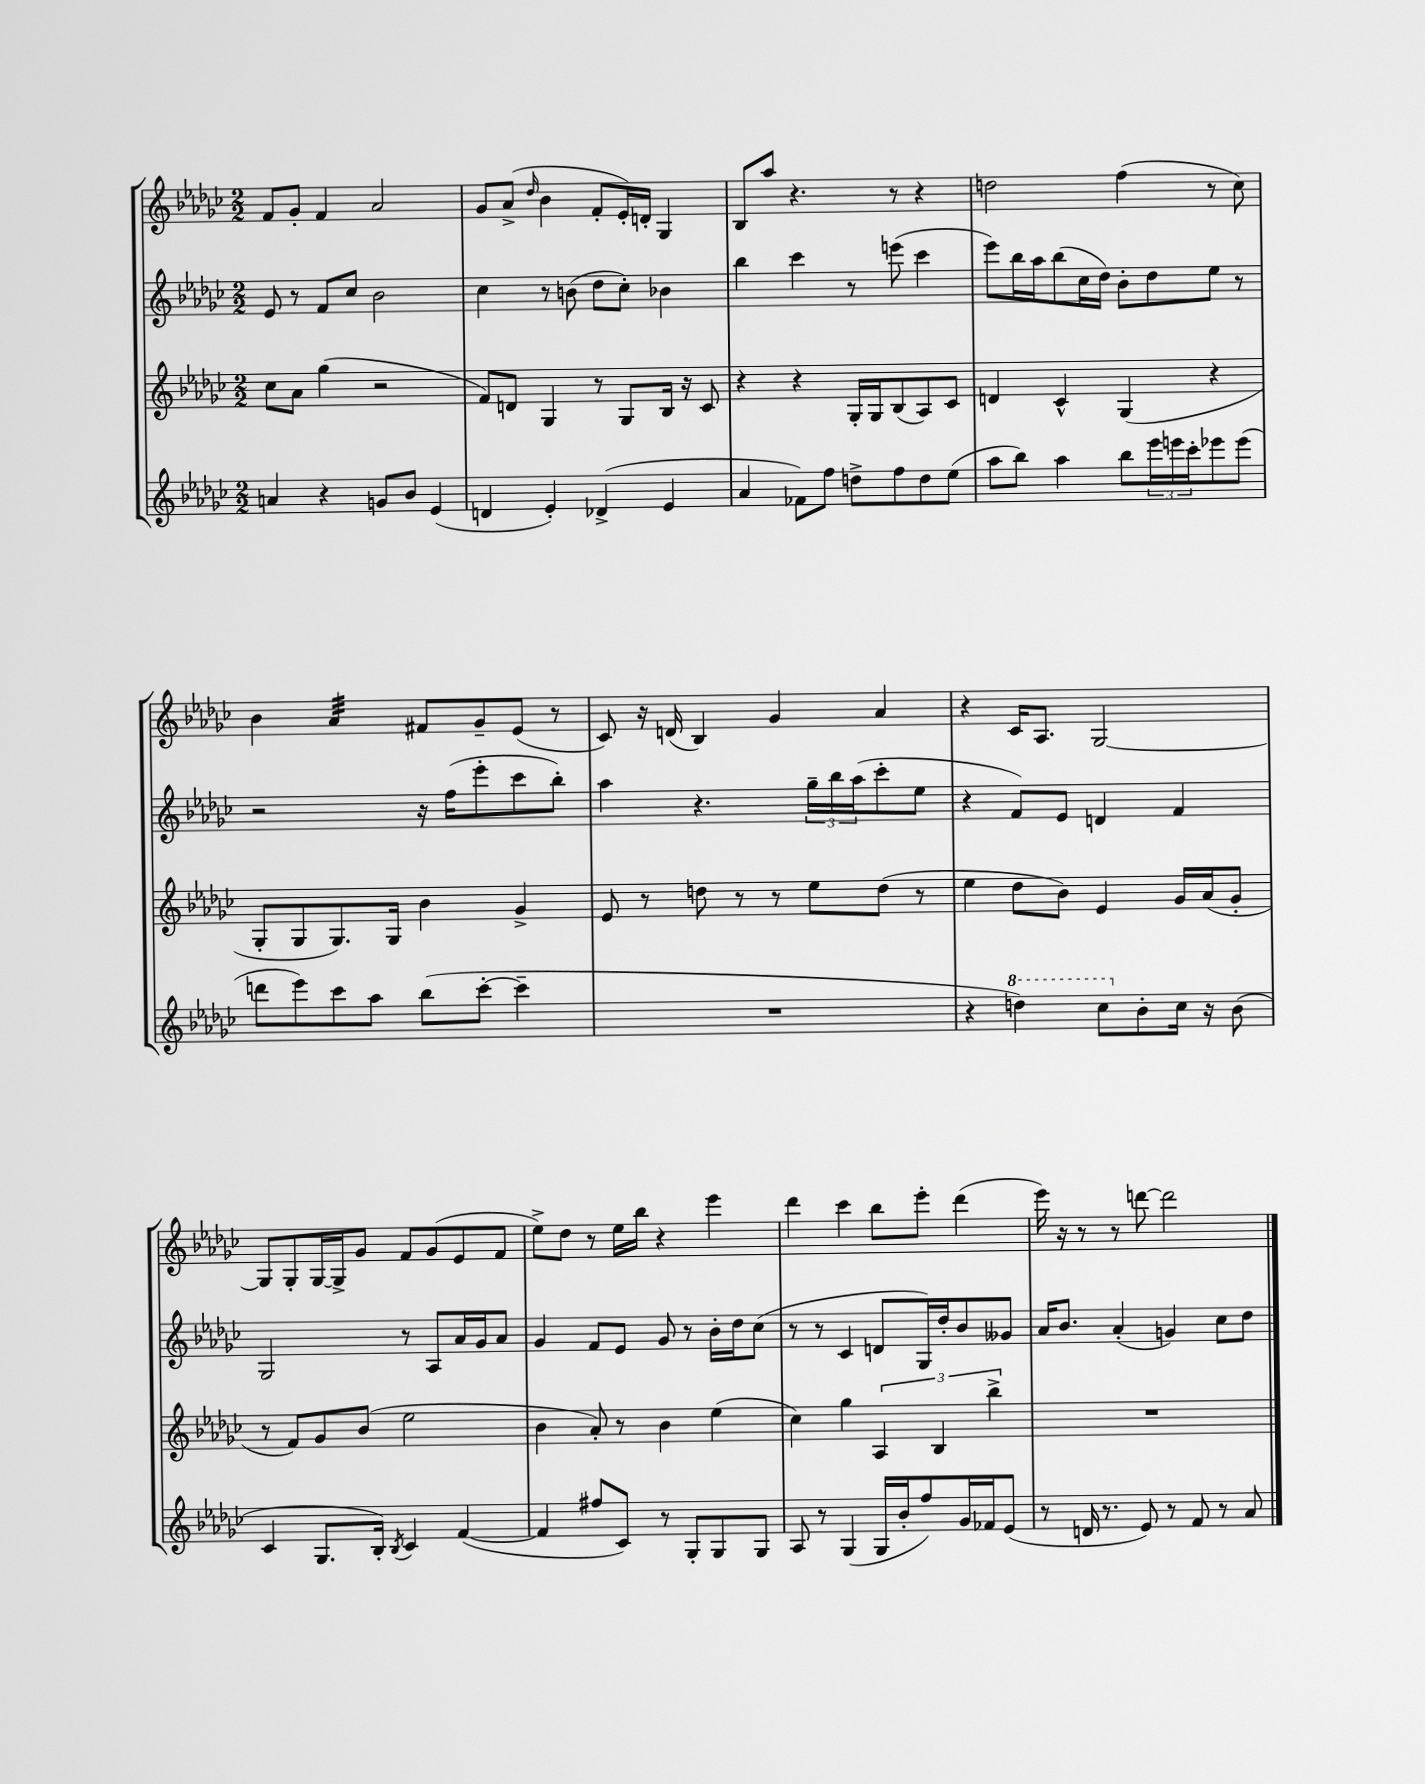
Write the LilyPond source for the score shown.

<<
\new StaffGroup <<
\new Staff = "s0" {
    \clef treble \key ges \major \numericTimeSignature \time 2/2
    f'8 ges'8-. f'4 aes'2 |
    ges'8 aes'8->( \grace { des''16 } bes'4 f'8-. ees'16-.) d'16-. ges4 |
    bes8 aes''8 r4. r8 r4 |
    d''2 f''4( r8 ces''8) |
    bes'4 aes'4:32 fis'8 ges'8-- ees'8( r8 |
    ces'8) r16 d'16( bes4) ges'4 aes'4 |
    r4 ces'16 aes8. ges2~ |
    ges8 ges8-. ges16~ ges16-> ges'8 f'8 ges'8( ees'8 f'8 |
    ees''8->) des''8 r8 ees''16 bes''16 r4 ees'''4 |
    des'''4 ces'''4 bes''8 ees'''8-. des'''4( |
    ees'''16) r16 r8 r8 d'''8~ d'''2 \bar "|." |
}
\new Staff = "s1" {
    \clef treble \key ges \major \numericTimeSignature \time 2/2
    ees'8 r8 f'8 ces''8 bes'2 |
    ces''4 r8 b'8( des''8 ces''8-.) bes'4 |
    bes''4 ces'''4 r8 e'''8( ces'''4 |
    ees'''8) bes''16 aes''16 bes''8( ces''16 des''16) bes'8-. des''8 ees''8 r8 |
    r2 r16 f''16( ees'''8-. ces'''8 bes''8-.) |
    aes''4 r4. \tuplet 3/2 { ges''16-- bes''16 aes''16( } ces'''8-. ees''8 |
    r4 f'8) ees'8 d'4 f'4 |
    ges2 r8 aes8 aes'16 ges'16 aes'8 |
    ges'4 f'8 ees'8 ges'8 r8 bes'16-. des''16 ces''8( |
    r8 r8 ces'4 d'8 ges16) des''16-. bes'8 geses'8 |
    aes'16 bes'8. aes'4-.( g'4) ces''8 des''8 \bar "|." |
}
\new Staff = "s2" {
    \clef treble \key ges \major \numericTimeSignature \time 2/2
    ces''8 aes'8 ges''4( r2 |
    f'8) d'8 ges4 r8 ges8 bes16 r16 ces'8 |
    r4 r4 ges16-. ges16 bes8( aes8) ces'8 |
    d'4 ces'4-^ ges4( r4 |
    ges8-. ges8 ges8.) ges16 bes'4 ges'4-> |
    ees'8 r8 d''8 r8 r8 ees''8 d''8( r8 |
    ees''4 des''8 bes'8) ees'4 ges'16 aes'16( ges'8-. |
    r8 f'8) ges'8 bes'8( ees''2 |
    bes'4 aes'8-.) r8 bes'4 ees''4( |
    ces''4) ges''4 \tuplet 3/2 { aes4 bes4 bes''4-> } |
    R1 \bar "|." |
}
\new Staff = "s3" {
    \clef treble \key ges \major \numericTimeSignature \time 2/2
    a'4 r4 g'8 bes'8 ees'4( |
    d'4 ees'4-.) des'4->( ees'4 |
    aes'4 fes'8) f''8 d''8-> f''8 d''8 ees''8( |
    aes''8 bes''8) aes''4 bes''8 \tuplet 3/2 { ees'''16 e'''16 ces'''16-. } ees'''8 ees'''8( |
    d'''8 ees'''8) ces'''8 aes''8 bes''8( ces'''8~-. ces'''4-- |
    R1 |
    r4 \ottava #1 d'''4) ces'''8 \ottava #0 bes'8-. ces''16 r16 bes'8( |
    ces'4 ges8. bes16-.) \acciaccatura { bes8 } ces'4 f'4~( |
    f'4 fis''8 ces'8) r8 ges8-. ges8 ges8 |
    aes8 r8 ges4( ges16 bes'16-. f''8) ges'16 fes'16 ees'8( |
    r8 d'16 r8. ees'8) r8 f'8 r8 aes'8 \bar "|." |
}
>>
>>
\layout { \context { \Score \remove "Bar_number_engraver" } }
